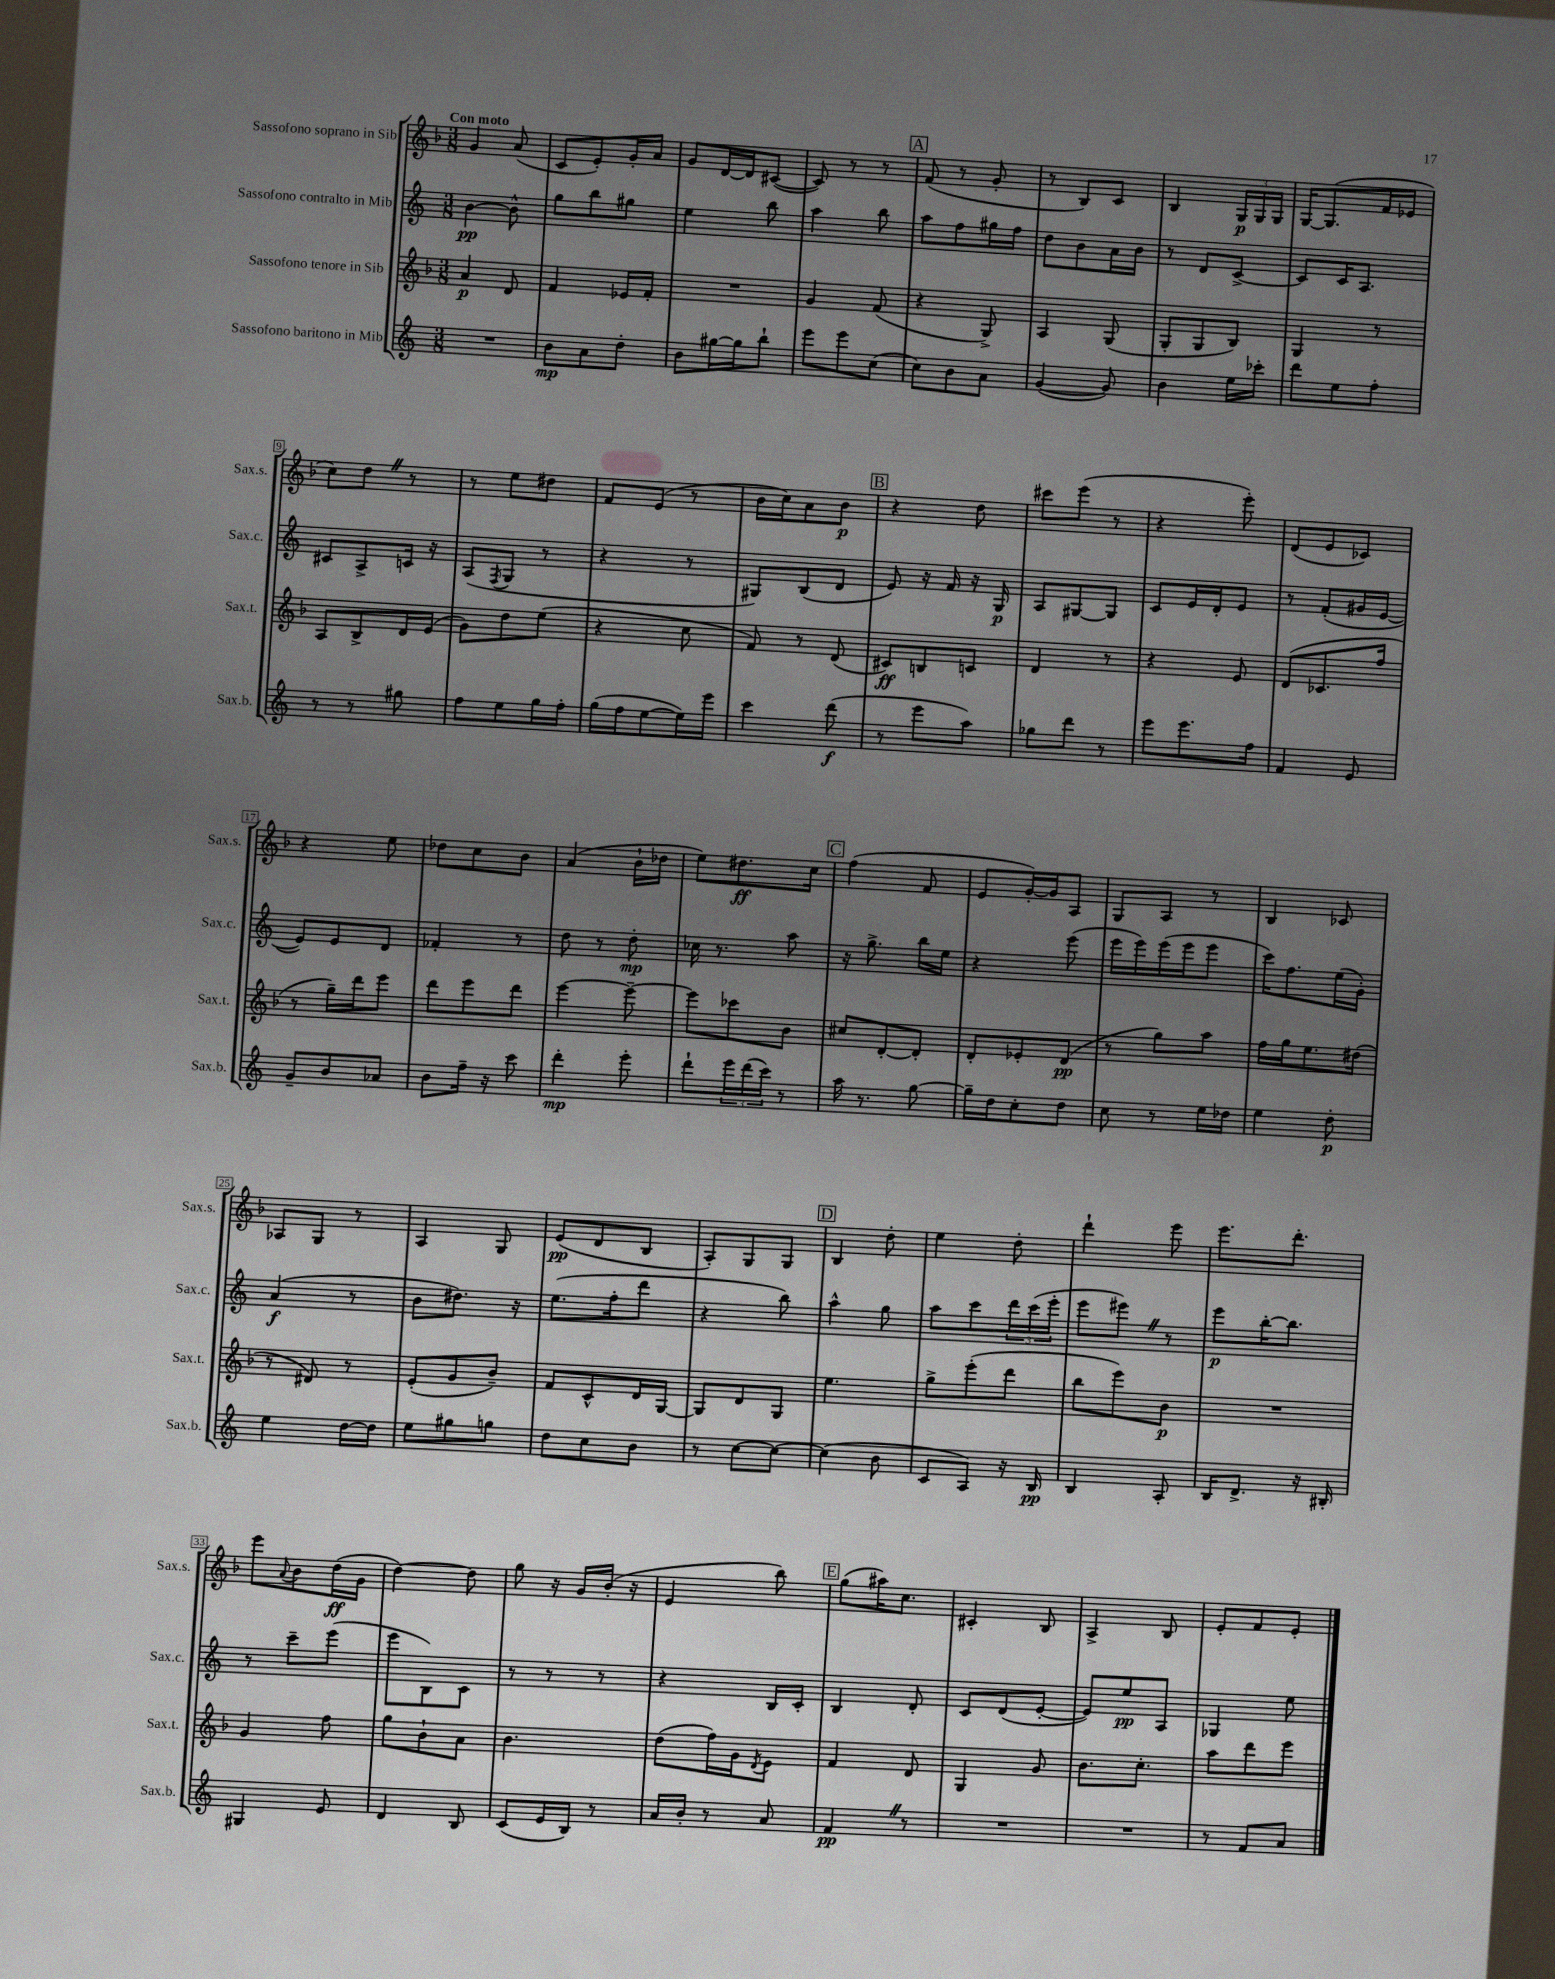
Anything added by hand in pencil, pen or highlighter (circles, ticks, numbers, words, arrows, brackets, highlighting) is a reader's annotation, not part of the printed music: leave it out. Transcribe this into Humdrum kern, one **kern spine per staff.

**kern	**kern	**kern	**kern
*staff4	*staff3	*staff2	*staff1
*clefG2	*clefG2	*clefG2	*clefG2
*k[]	*k[b-]	*k[]	*k[b-]
*M3/8	*M3/8	*M3/8	*M3/8
4.r	4a	[4b	4g
.	8d	8b^^]	(8a
=	=	=	=
8b	4f	8gg	8c
8a	.	8bb	8e')
8dd'	16e-	8gg#	16g'
.	16f'	.	16a
=	=	=	=
8b	4.r	4ee	8g
[16gg#	.	.	[16d
16gg#]	.	.	16d]
8bb`	.	8bb	([8c#
=	=	=	=
8eee	4g	4aa	8c#])
8eee	.	.	8r
(8cc	(8f	8bb	8r
=	=	=	=
8cc)	4r	8aa	(8f
8b	.	8ff	8r
8a	8G^)	16gg#	8g'
.	.	16ff	.
=	=	=	=
([4g	4A	8dd	8r
.	.	8b	8B-)
8g])	(8G	16a	8c
.	.	16b	.
=	=	=	=
4b	8G'	8r	4B-
.	8G	8d	.
16ee	8B-)	[8c^	24G
.	.	.	24G
16ccc-'	.	.	.
.	.	.	24G
=	=	=	=
8ddd	4G	8c]	[16G
.	.	.	(8.G]
8ee	.	16c	.
.	.	8.A	.
8ff'	8r	.	16f
.	.	.	16e-
=	=	=	=
8r	8A	8c#	8cc)
8r	8B-^	8A^	8dd
8gg#	16d	16c	8r
.	(16e	16r	.
=	=	=	=
8ff	8g)	(8A	8r
.	.	8qF	.
8ee	8dd	8G	8ee
16gg	(8ee	8r	8dd#
16ff'	.	.	.
=	=	=	=
(16gg	4r	4r	8f
16ff	.	.	.
[8ee	.	.	(8e
16ee])	8cc	8r	8r
16eee	.	.	.
=	=	=	=
4ccc	8f)	8G#)	16b-
.	.	.	16cc)
.	8r	(8B	8a
(8ddd	(8d	8d	8b-
=	=	=	=
8r	8c#)	8e)	4r
8eee	8B	16r	.
.	.	16f	.
8aa)	8c	16r	8dd
.	.	16G	.
=	=	=	=
8gg-	4d	8A	8ccc#
8ddd	.	[8G#	(8eee
8r	8r	8G#]	8r
=	=	=	=
8eee	4r	8c	4r
8.eee	.	16e	.
.	.	16d'	.
.	8e	8e	8eee')
16ff	.	.	.
=	=	=	=
4f	(8d	8r	(8d
.	8.c-	(8f'	8e
8e	.	16g#	8c-)
.	16ff	[16e	.
=	=	=	=
8g~	8r	8e])	4r
8b	16gg~)	8e	.
.	16ddd	.	.
8a-	8eee	8d	8ee
=	=	=	=
8b	8ddd	4f-'	8dd-
16ff~	8eee	.	8cc
16r	.	.	.
8ccc	8ddd	8r	8b-
=	=	=	=
4ddd'	[4eee	8dd	(4a
.	.	8r	.
8eee'	8eee~_	8dd'	16b-`
.	.	.	16dd-
=	=	=	=
8ddd`	8eee]	16cc-	8ee)
.	.	8.r	.
24eee	8ccc-	.	8.dd#
(24ddd	.	.	.
24ccc)	.	.	.
8r	8b-	8aa	.
.	.	.	16cc
=	=	=	=
16aa	8cc#	16r	(4ff
8.r	.	8.gg^	.
.	[8d'	.	.
[8gg	8d']	16bb	8f
.	.	16ee	.
=	=	=	=
16gg~]	8d'	4r	8e
16dd	.	.	.
8cc'	8e-'	.	[16g')
.	.	.	16g]
8dd	(8d	(8eee	8A
=	=	=	=
8cc	8r	16eee	8G
.	.	16eee)	.
8r	8gg)	(16eee	8A
.	.	16eee	.
16ee	8aa	8eee	8r
16dd-	.	.	.
=	=	=	=
4ee	16ff	16ccc)	4B-
.	16gg	8.ff	.
.	8.ee	.	.
8dd'	.	(16ee	8c-
.	(16dd#	16g')	.
=	=	=	=
4ee	8r	(4a	8A-
.	8d#)	.	8G
[16dd	8r	8r	8r
16dd]	.	.	.
=	=	=	=
8ee	(8e'	8b	4A
8gg#	8g	8.dd#)	.
8gg	8b-~)	.	8G
.	.	16r	.
=	=	=	=
8dd	8f	(8.ee	(8e
8cc	8c^^	.	8d
.	.	16ff'	.
8b	16d	8ddd	8B-
.	[16G	.	.
=	=	=	=
8r	8G]	4r	8A')
[8cc	8d	.	8G
8cc_	8G	8bb)	8G
=	=	=	=
(4cc]	4.ee	4aa^^	4B-
8b	.	8gg	8dd'
=	=	=	=
8c	8gg^	8aa	4ee
8A)	(8eee'	8ccc	.
16r	8ddd	24ddd	8dd'
.	.	(24ccc	.
16B	.	.	.
.	.	24eee'	.
=	=	=	=
4B	8bb-	8eee	4ddd`
.	8eee)	8eee#)	.
8A'	8b-	8r	8eee
=	=	=	=
16B	4.r	8eee	8.eee
8.d^	.	.	.
.	.	[16bb'	.
.	.	8.bb]	8.ddd'
16r	.	.	.
16B#'	.	.	.
=	=	=	=
4G#	4g	8r	8eee
.	.	.	8qqa
.	.	8ccc~	8b-
8e	8ff	(8eee	(16dd
.	.	.	16g
=	=	=	=
4d	8gg	8eee	[4dd)
.	8b-`	8B)	.
8B	8a	8c	8dd]
=	=	=	=
(8c	4.b-	8r	8gg
16e	.	8r	16r
16B)	.	.	16g
8r	.	8r	(16b-'
.	.	.	16r
=	=	=	=
16a	(8dd	4r	4e
16b'	.	.	.
8r	16ff)	.	.
.	16g	.	.
.	8qd	.	.
8a	8e	16B	8bb-)
.	.	16c'	.
=	=	=	=
4f	4f	4B	(8gg
.	.	.	16aa#)
.	.	.	8.cc
8r	8d	8d'	.
=	=	=	=
4.r	4G	8c	4c#'
.	.	(8d	.
.	8g	[8e'	8B-
=	=	=	=
4.r	8.b-	8e])	4A^
.	.	8ee	.
.	8.cc'	.	.
.	.	8A	8B-
=	=	=	=
8r	8aa	4G-	8e'
8f	8ddd	.	8f
8a	8eee	8ee	8e'
==	==	==	==
*-	*-	*-	*-
